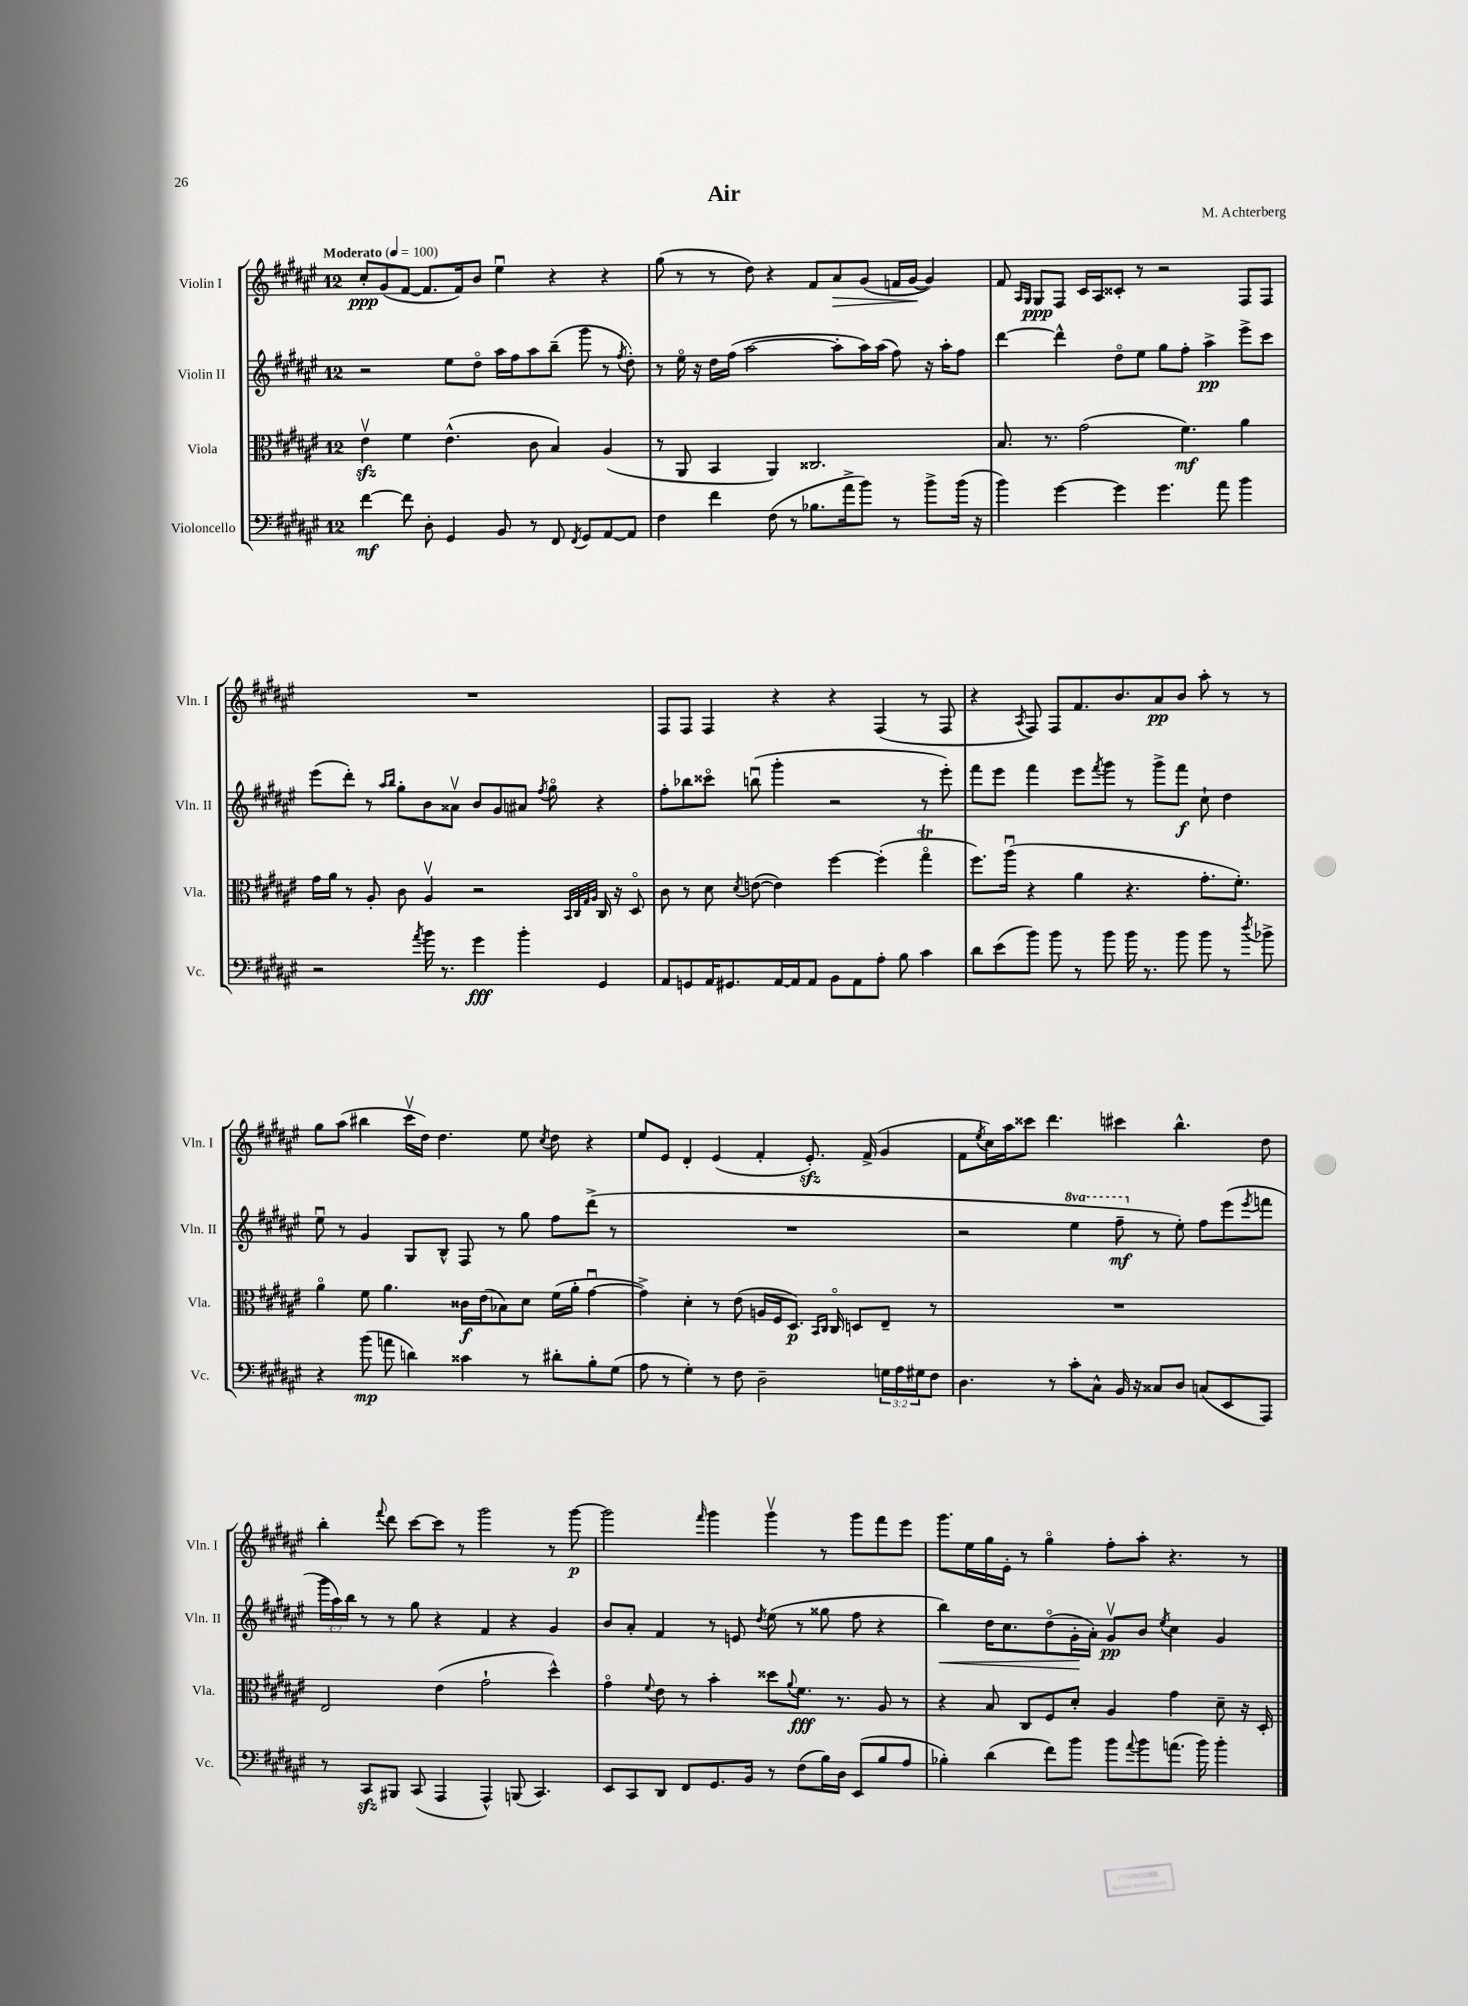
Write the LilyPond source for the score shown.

\header { title = "Air" composer = "M. Achterberg" }
<<
\new StaffGroup <<
\new Staff = "s0" \with { instrumentName = "Violin I" shortInstrumentName = "Vln. I" } {
    \clef treble \key fis \major \once \override Staff.TimeSignature.style = #'single-digit \time 12/8 \tempo "Moderato" 4 = 100
    cis''8-.\ppp gis'8( fis'8~ fis'8. fis'16) b'8 eis''4\downbow r4 r4 |
    gis''8( r8 r8 dis''8) r4 fis'8 ais'8\> gis'8( f'16 gis'16~\! gis'4) |
    fis'8 \grace { ais16 gis16 } gis8\ppp fis8 cis'16 ais16 cisis'8-. r8 r2 fis8 fis8 |
    R1. |
    fis8 fis8 fis4 r4 r4 fis4( r8 fis8 |
    r4 \acciaccatura { ais8 } fis8) fis8 fis'8. b'8. ais'8\pp b'8 ais''8-. r8 r8 |
    gis''8 ais''8( bis''4 cis'''16\upbow dis''16) dis''4. eis''8 \acciaccatura { cis''8 } dis''8 r4 |
    eis''8 eis'8 dis'4-. eis'4( fis'4-. eis'8.-.\sfz) fis'16->( gis'4 |
    fis'8 \acciaccatura { eis''8 } cis''16) ais''16 cisis'''8 dis'''4. cis'''4 b''4.-^ dis''8 |
    b''4-. \appoggiatura { fis'''8 } dis'''8 cis'''8~ cis'''8 r8 gis'''2 r8 gis'''8~\p |
    gis'''2 \grace { fis'''16 } gis'''4 gis'''4\upbow r8 gis'''8 fis'''8 eis'''8 |
    gis'''8. eis''16 gis''16 eis'16-. r8 gis''4\flageolet fis''8-. ais''8-. r4. r8 \bar "|." |
}
\new Staff = "s1" \with { instrumentName = "Violin II" shortInstrumentName = "Vln. II" } {
    \clef treble \key fis \major \once \override Staff.TimeSignature.style = #'single-digit \time 12/8 \override Staff.TupletNumber.text = #tuplet-number::calc-fraction-text \set Staff.ottavationMarkups = #ottavation-simple-ordinals
    r2 eis''8 dis''8\flageolet ais''16 fis''16 ais''8 b''8--( gis'''8 r8 \acciaccatura { fis''8 } dis''8-.) |
    r8 eis''16\flageolet r16 dis''16 fis''16( ais''2~ ais''8-. ais''16) ais''16( fis''8) r16 ais''16-. fis''8 |
    dis'''4~ dis'''4-^ dis''8\flageolet eis''8 gis''8 fis''8-. ais''4->\pp eis'''8-> cis'''8 |
    eis'''8( dis'''8-.) r8 \grace { ais''16 b''16 } gis''8-. b'8 aisis'8\upbow b'8 gis'8 ais'8 \acciaccatura { fis''8 } gis''8\flageolet r4 |
    fis''8-. bes''8 cisis'''8\flageolet b''8\downbow( gis'''4-. r2 r8 eis'''8-.) |
    fis'''8 eis'''8 fis'''4 eis'''8 \acciaccatura { fis'''8 } gis'''8 r8 gis'''8-> fis'''8\f cis''8-! dis''4 |
    eis''8\downbow r8 gis'4 gis8 b8-^ fis8 r8 gis''8 fis''8 dis'''8->( r8 |
    R1. |
    r2 \ottava #1 eis'''4 fis'''8--\mf \ottava #0 r8 eis''8-.) fis''8 eis'''8( \acciaccatura { eis'''8 } f'''8 |
    \tuplet 3/2 { gis'''16 ais''16) b''16 } r8 r8 gis''8 r4 fis'4 r4 gis'4 |
    b'8 ais'8-. fis'4 r8 e'8 \acciaccatura { dis''8 } eis''8( r8 gisis''8 fis''8 r4 |
    b''4\<) dis''16 cis''8. dis''8\flageolet( gis'16-.\! ais'16-.) gis'8\upbow\pp b'8 \acciaccatura { eis''8 } cis''4 gis'4 \bar "|." |
}
\new Staff = "s2" \with { instrumentName = "Viola" shortInstrumentName = "Vla." } {
    \clef alto \key fis \major \once \override Staff.TimeSignature.style = #'single-digit \time 12/8
    eis'4\upbow\sfz fis'4 eis'4.-^( cis'8 b4) ais4( |
    r8 ais,8 b,4 ais,4) cisis2. |
    b8. r8. gis'2( fis'4.\mf) ais'4 |
    gis'16 ais'16 r8 ais8-. cis'8 ais4\upbow r2 \grace { b,32 cis32 gis32 ais32 } cis16 r16 dis8\flageolet |
    cis'8 r8 dis'8 \acciaccatura { dis'8 } e'8~( e'4) fis''4~ fis''4-.( gis''4\flageolet\trill |
    fis''8.) ais''16\downbow( r4 ais'4 r4. gis'8.-. fis'8.-.) |
    ais'4\flageolet fis'8 ais'4. cisis'16\f eis'16( bes8) dis'8 fis'16( ais'16-. gis'4~\downbow |
    gis'4->) dis'4-. r8 eis'8( a16 fis16 dis8.\p) \grace { b,16 cis16 } cis16\flageolet d8 eis8-- r8 |
    R1. |
    eis2 eis'4( gis'2-! dis''4-^) |
    gis'4\flageolet \appoggiatura { fis'8 } eis'8 r8 b'4-. disis''8 \appoggiatura { ais'8 } fis'8.\fff r8. ais8 r8 |
    r4 b8 cis8 fis8 dis'8-. ais4 gis'4 dis'8-- r16 dis16-. \bar "|." |
}
\new Staff = "s3" \with { instrumentName = "Violoncello" shortInstrumentName = "Vc." } {
    \clef bass \key fis \major \once \override Staff.TimeSignature.style = #'single-digit \time 12/8 \override Staff.TupletNumber.text = #tuplet-number::calc-fraction-text
    fis'4~\mf fis'8 dis8-. gis,4 b,8 r8 fis,8 \acciaccatura { fis,8 } gis,8 ais,8~ ais,8 |
    fis4 fis'4 fis8( r8 bes8. ais'16-> b'8) r8 b'8-> b'16( r16 |
    b'4) gis'4~ gis'4 gis'4. ais'8 b'4 |
    r2 \acciaccatura { ais'8 } b'16 r8. gis'4\fff b'4-. gis,4 |
    ais,8 g,8 ais,16 gis,8. ais,16~ ais,16 ais,8 b,8 ais,8 ais8-. b8 cis'4 |
    dis'8 eis'8( b'8) b'8 r8 b'8 b'16 r8. b'8 b'8 r8 \acciaccatura { dis''8 } bes'8-> |
    r4 b'8\mp( a'8 d'4) cisis'4 r8 dis'8-. b8-. gis8( |
    ais8 r8 gis4-.) r8 fis8 dis2-- \tuplet 3/2 { g16 ais16 gis16 } fis8 |
    dis4. r8 cis'8-. cis8-^ b,16 r16 cisis8 dis8 c8( eis,8 ais,,8) |
    r8 cis,8\sfz bis,,8 cis,8( ais,,4 ais,,4-^) b,,8( cis,4.) |
    eis,8 cis,8 dis,8 fis,8 gis,8. b,16 r8 fis8( b16) dis16 eis,8( b8 ais8 |
    bes4-.) dis'4( fis'8) b'8 b'8 \appoggiatura { ais'8 } b'8 a'8.( b'16) b'4-. \bar "|." |
}
>>
>>
\layout { \context { \Score \remove "Bar_number_engraver" } }
